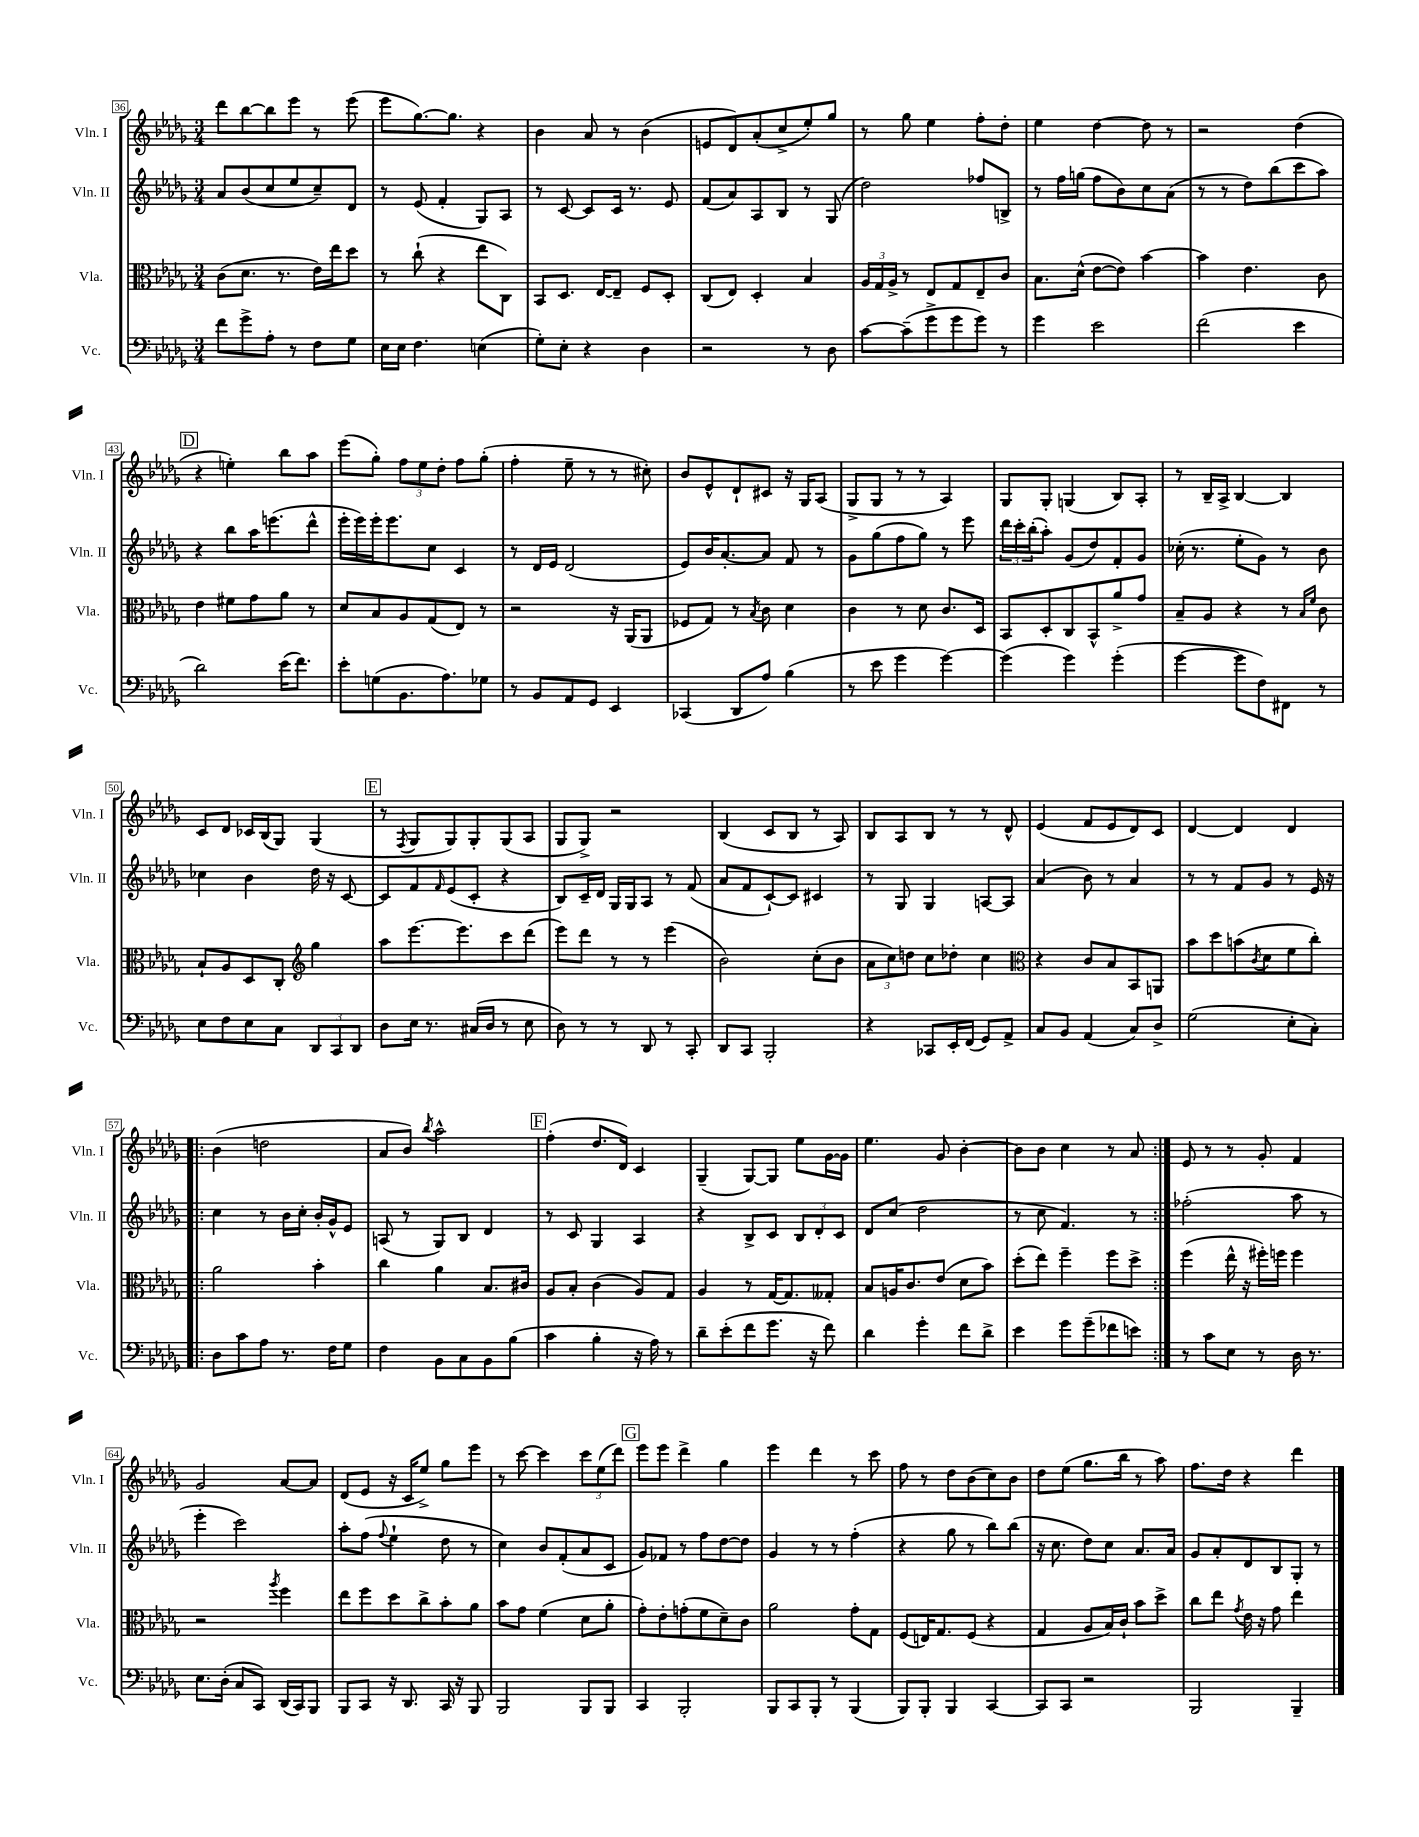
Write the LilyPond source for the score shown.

<<
\new StaffGroup <<
\new Staff = "s0" \with { instrumentName = "Vln. I" shortInstrumentName = "Vln. I" } {
    \clef treble \key des \major \numericTimeSignature \time 3/4
    des'''8 bes''8~ bes''8 ees'''8 r8 ees'''8( |
    ees'''8 ges''8.~) ges''8. r4 |
    bes'4 aes'8 r8 bes'4( |
    e'8 des'8) aes'8-.( c''8-> ees''8-.) ges''8 |
    r8 ges''8 ees''4 f''8-. des''8-. |
    ees''4 des''4~ des''8 r8 |
    r2 des''4( |
    \mark \markup { \box "D" } r4 e''4-.) bes''8 aes''8 |
    ees'''8( ges''8-.) \tuplet 3/2 { f''8 ees''8 des''8-. } f''8 ges''8-.( |
    f''4-. ees''8-- r8 r8 cis''8-.) |
    bes'8 ees'8-^ des'8-! cis'8 r16 ges16 aes8( |
    ges8-> ges8 r8 r8 aes4) |
    ges8 ges8-. g4( bes8) aes8-. |
    r8 bes16-- aes16-> bes4~ bes4 |
    c'8 des'8 ces'16 bes16( ges8) ges4( |
    \mark \markup { \box "E" } r8 \acciaccatura { f8 } ges8 ges8) ges8-. ges8( aes8 |
    ges8 ges8->) r2 |
    bes4( c'8 bes8 r8 aes8) |
    bes8 aes8 bes8 r8 r8 des'8-^ |
    ees'4( f'8 ees'8 des'8) c'8 |
    des'4~ des'4 des'4 |
    \repeat volta 2 { bes'4( d''2 |
    aes'8 bes'8) \acciaccatura { bes''8 } aes''2-^ |
    \mark \markup { \box "F" } f''4-.( des''8. des'16) c'4 |
    ges4--( ges8~) ges8 ees''8 ges'16~ ges'16 |
    ees''4. ges'8 bes'4~-. |
    bes'8 bes'8 c''4 r8 aes'8 | }
    ees'8 r8 r8 ges'8-. f'4 |
    ges'2 aes'8~ aes'8 |
    des'8( ees'8 r16 c'16 ees''8->) ges''8 ees'''8 |
    r8 c'''8~ c'''4 \tuplet 3/2 { c'''8 ees''8( des'''8) } |
    \mark \markup { \box "G" } ees'''8 ees'''8 des'''4-> ges''4 |
    ees'''4 des'''4 r8 c'''8 |
    f''8 r8 des''8 bes'8( c''8) bes'8 |
    des''8 ees''8( ges''8. bes''16 r8 aes''8) |
    f''8. des''16 r4 des'''4 \bar "|." |
}
\new Staff = "s1" \with { instrumentName = "Vln. II" shortInstrumentName = "Vln. II" } {
    \clef treble \key des \major \numericTimeSignature \time 3/4
    aes'8 bes'8( c''8 ees''8 c''8--) des'8 |
    r8 ees'8( f'4-. ges8) aes8 |
    r8 c'8~ c'8 c'16 r8. ees'8 |
    f'8( aes'8) aes8 bes8 r8 ges8( |
    des''2) fes''8 b8-> |
    r8 f''16 g''16( f''8 bes'8) c''8 aes'8( |
    r8 r8 des''8) bes''8( c'''8 aes''8) |
    \mark \markup { \box "D" } r4 bes''8 aes''16 e'''8.( des'''8-^ |
    ees'''16-. ees'''16) ees'''16-. ees'''8. c''8 c'4 |
    r8 des'16 ees'16 des'2( |
    ees'8) bes'16 aes'8.~-. aes'8 f'8 r8 |
    ges'8 ges''8( f''8 ges''8) r8 ees'''8 |
    \tuplet 3/2 { des'''16 c'''16-. bes''16-.( } aes''8-.) ges'8( des''8) f'8-. ges'8 |
    ces''16-.( r8. ees''8-. ges'8) r8 bes'8 |
    ces''4 bes'4 des''16 r16 c'8~ |
    \mark \markup { \box "E" } c'8 f'8 \grace { f'16 } ees'8( c'8-. r4 |
    bes8) c'16-- des'16 ges16 ges16 aes8 r8 f'8( |
    aes'8 f'8 c'8~-!) c'8 cis'4 |
    r8 ges8 ges4 a8~ a8 |
    aes'4( bes'8) r8 aes'4 |
    r8 r8 f'8 ges'8 r8 ees'16 r16 |
    \repeat volta 2 { c''4 r8 bes'16 c''16-. bes'16-. ges'16-^ ees'8 |
    a8( r8 ges8) bes8 des'4 |
    \mark \markup { \box "F" } r8 c'8 ges4 aes4 |
    r4 bes8-> c'8 \tuplet 3/2 { bes8 des'8-. c'8 } |
    des'8 c''8( des''2 |
    r8 c''8 f'4.) r8 | }
    fes''2-.( aes''8 r8 |
    ees'''4-. c'''2) |
    aes''8-. f''8( \appoggiatura { f''8 } ees''4-! des''8 r8 |
    c''4) bes'8 f'8-.( aes'8 c'8 |
    \mark \markup { \box "G" } ges'8) fes'8 r8 f''8 des''8~ des''8 |
    ges'4 r8 r8 f''4-.( |
    r4 ges''8 r8 bes''8) bes''8( |
    r16 c''8. des''8) c''8 aes'8. aes'16 |
    ges'8 aes'8-. des'8 bes8 ges8-. r8 \bar "|." |
}
\new Staff = "s2" \with { instrumentName = "Vla." shortInstrumentName = "Vla." } {
    \clef alto \key des \major \numericTimeSignature \time 3/4
    c'8( des'8. r8. ees'16) ees''16 des''8 |
    r8 c''8-!( r4 ees''8 c8) |
    bes,8 des8. ees16~ ees8-- f8 des8-. |
    c8( ees8) des4-. bes4 |
    \tuplet 3/2 { aes16 ges16 aes16-> } r8 ees8 ges8 ees8-- c'8 |
    bes8. des'16-^( ees'8~ ees'8) bes'4~ |
    bes'4 ees'4. c'8 |
    \mark \markup { \box "D" } ees'4 fis'8 ges'8 aes'8 r8 |
    des'8 bes8 aes8 ges8( ees8) r8 |
    r2 r16 aes,16( aes,8 |
    fes8 ges8) r8 \acciaccatura { bes8 } c'8 des'4 |
    c'4 r8 des'8 c'8. des16 |
    bes,8 des8-. c8 bes,8-^ aes'8-> ges'8 |
    bes8-- aes8 r4 r8 \grace { bes16 f'16 } c'8 |
    bes8-! aes8 des8 c8-. \clef treble ges''4 |
    \mark \markup { \box "E" } aes''8 ees'''8.~ ees'''8. c'''8 des'''8( |
    ees'''8) des'''8 r8 r8 ees'''4( |
    bes'2) c''8-.( bes'8 |
    \tuplet 3/2 { aes'8 c''8) d''8 } c''8 des''8-. c''4 |
    \clef alto r4 c'8 bes8 bes,8 a,8 |
    bes'8 des''8 b'8( \acciaccatura { c'8 } des'8 f'8 c''8-.) |
    \repeat volta 2 { aes'2 bes'4-. |
    c''4 aes'4 bes8. cis'16 |
    \mark \markup { \box "F" } aes8 bes8-. c'4( aes8) ges8 |
    aes4 r8 ges16~ ges8. geses8-. |
    bes8 a16 c'8. ees'8( des'8 bes'8) |
    des''8-.( ees''8) f''4-- f''8 des''8-> | }
    f''4( ees''16-^ r16 fis''16-.) f''16 f''4 |
    r2 \acciaccatura { aes''8 } f''4 |
    ees''8 f''8 des''8 c''8-> bes'8-. aes'8 |
    bes'8 ges'8 f'4( des'8 aes'8-. |
    \mark \markup { \box "G" } ges'8-.) ees'8-. g'8-.( f'8 des'8--) c'8 |
    aes'2 ges'8-. ges8 |
    f8( e16) ges8. f8( r4 |
    ges4 aes8 bes16) c'16-! bes'8 des''8-> |
    c''8 ees''8 \acciaccatura { ges'8 } ees'16 r16 ges'8 ees''4 \bar "|." |
}
\new Staff = "s3" \with { instrumentName = "Vc." shortInstrumentName = "Vc." } {
    \clef bass \key des \major \numericTimeSignature \time 3/4
    f'8 ges'8-> aes8-. r8 f8 ges8 |
    ees16 ees16 f4. e4( |
    ges8-.) ees8-. r4 des4 |
    r2 r8 des8 |
    c'8~ c'8--( ges'8-> ges'8 ges'8) r8 |
    ges'4 ees'2 |
    f'2( ees'4 |
    \mark \markup { \box "D" } des'2) ees'16( f'8.) |
    ees'8-. g8( bes,8. aes8.) ges8 |
    r8 bes,8 aes,8 ges,8 ees,4 |
    ces,4( des,8 aes8) bes4( |
    r8 ees'8 ges'4 ges'4~) |
    ges'4( ges'4) ges'4-.( |
    ges'4~ ges'8 f8) fis,8 r8 |
    ees8 f8 ees8 c8 \tuplet 3/2 { des,8 c,8 des,8 } |
    \mark \markup { \box "E" } des8 ees16 r8. cis16( des16 r8 ees8 |
    des8) r8 r8 des,8 r8 c,8-. |
    des,8 c,8 bes,,2-. |
    r4 ces,8 ees,16-. f,16( ges,8) aes,8-> |
    c8 bes,8 aes,4( c8) des8-> |
    ges2( ees8-. c8-.) |
    \repeat volta 2 { des8 c'8 aes8 r8. f16 ges8 |
    f4 bes,8 c8 bes,8 bes8( |
    \mark \markup { \box "F" } c'4 bes4-. r16 aes16) r8 |
    des'8-- ees'8-.( f'8 ges'8. r16 f'8) |
    des'4 ges'4-. f'8 des'8-> |
    ees'4 ges'8 ges'8--( fes'8 e'8) | }
    r8 c'8 ees8 r8 des16 r8. |
    ees8. des16-.( c8 c,8) des,16( c,16) bes,,8 |
    bes,,8 c,8 r16 des,8. c,16 r16 bes,,8 |
    bes,,2 bes,,8 bes,,8 |
    \mark \markup { \box "G" } c,4 bes,,2-. |
    bes,,8 c,8 bes,,8-. r8 bes,,4( |
    bes,,8) bes,,8-. bes,,4 c,4~ |
    c,8 c,8 r2 |
    bes,,2 bes,,4-- \bar "|." |
}
>>
>>
\layout { \context { \Score currentBarNumber = #36 \override BarNumber.stencil = #(make-stencil-boxer 0.1 0.3 ly:text-interface::print) } }
